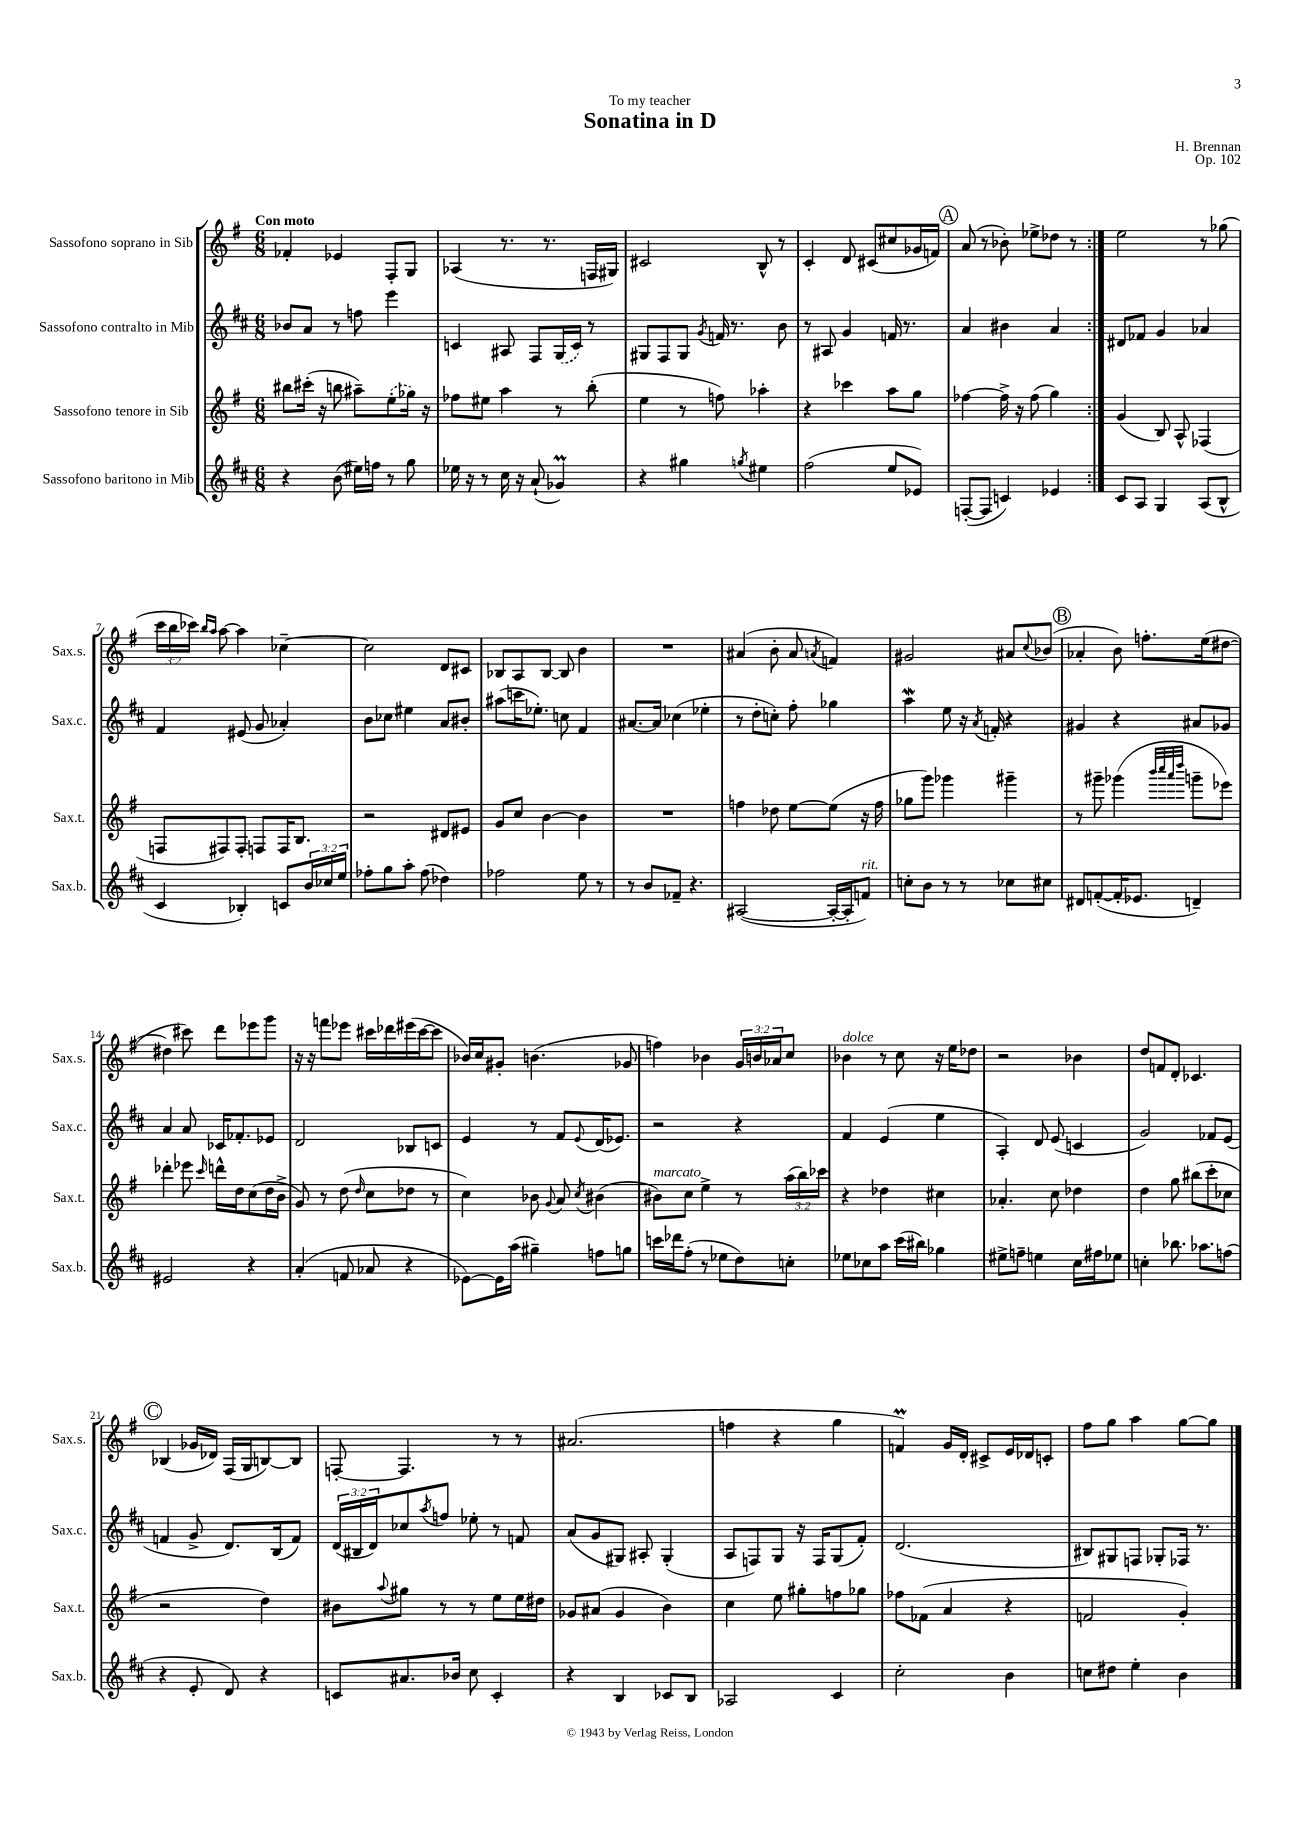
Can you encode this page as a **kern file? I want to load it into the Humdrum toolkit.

**kern	**kern	**kern	**kern
*staff4	*staff3	*staff2	*staff1
*clefG2	*clefG2	*clefG2	*clefG2
*k[f#c#]	*k[f#]	*k[f#c#]	*k[f#]
*M6/8	*M6/8	*M6/8	*M6/8
4r	8bb#	8b-	4f-'
.	(16ccc#'	8a	.
.	16r	.	.
(8b	8bb	8r	4e-
16ee#)	8aa#~)	8ff	.
16ff	.	.	.
8r	(8ee'	4eee	8F#'
8gg	16gg-)	.	8G
.	16r	.	.
=	=	=	=
16ee-	8ff-	4c	(4A-
16r	.	.	.
8r	8ee#	.	.
16cc#	4aa	8A#	8.r
16r	.	.	.
(8a`	.	8F#	.
.	.	.	8.r
4g-)	8r	(16G	.
.	.	16c)	.
.	(8bb'	8r	16F
.	.	.	16G#)
=	=	=	=
4r	4ee	8G#	2c#
.	.	8F#	.
4gg#	8r	8G#	.
.	.	8qg	.
.	8ff)	16f	.
.	.	8.r	.
8qgg	.	.	.
4ee#	4aa-'	.	8B^^
.	.	8b	8r
=	=	=	=
(2ff#	4r	8r	4c'
.	.	8A#	.
.	4ccc-	4g	8d
.	.	.	(8c#
8ee	8aa	16f	8cc#
.	.	8.r	.
8e-)	8gg	.	16g-
.	.	.	16f)
=	=	=	=
([8F'	[4ff-	4a	(8a
8F]	.	.	8r
4c)	16ff-^]	4b#	8b-')
.	16r	.	.
.	(8ff-	.	8ee-^
4e-	4gg)	4a	8dd-
.	.	.	8r
=:|!	=:|!	=:|!	=:|!
8c#	(4g	8d#	2ee
8A	.	8f-	.
4G	8B)	4g	.
.	8A^^	.	.
(8A	(4F-	4a-	8r
8B^^	.	.	(8gg-
=	=	=	=
4c#	8F	4f#	24ccc
.	.	.	24bb
.	.	.	24ccc-)
.	.	.	16qqbb
.	.	.	16qqaa
.	8F#)	.	[8aa
4B-')	8F#'	(8e#	4aa]
.	8F	8g	.
8c	16F	4a-')	[4cc-~
.	8.B	.	.
24b	.	.	.
24cc-	.	.	.
24ee	.	.	.
=	=	=	=
8ff-'	2r	8b	2cc-]
8gg	.	8cc-	.
8aa'	.	4ee#	.
(8ff-	.	.	.
4dd-)	8d#	8a	8d
.	8e#	8b#'	8c#
=	=	=	=
2ff-	8g	(8aa#	8B-
.	8cc	16ccc	8A
.	.	8.ee-')	.
.	[4b	.	[8B-
.	.	8cc	8B-]
8ee	4b]	4f#	4b
8r	.	.	.
=	=	=	=
8r	2.r	[8.a#	2.r
8b	.	.	.
.	.	16a#]	.
8f-~	.	(4cc-	.
4.r	.	.	.
.	.	4ee-'	.
=	=	=	=
([2A#	4ff	8r	(4a#
.	.	8dd'	.
.	8dd-	8cc')	8b'
.	[8ee	8ff#'	8a#
.	.	.	8qa
16A#'_	(8ee]	4gg-	4f)
16A#']	.	.	.
8f)	16r	.	.
.	16ff	.	.
=	=	=	=
8cc'	8gg-	4aa	2g#
8b	8ggg)	.	.
8r	4ggg-	8ee	.
8r	.	16r	.
.	.	8qa	.
.	.	16f'	.
8cc-	4ggg#~	4r	8a#
.	.	.	8qqcc
8cc#	.	.	(8b-
=	=	=	=
8d#	8r	4g#	4a-'
([8f'	8ggg#~	.	.
16f']	(4ggg-	4r	8b)
8.e-	.	.	.
.	.	.	8.ff'
.	32qqbbb	.	.
.	32qqcccc	.	.
.	32qqaaa	.	.
.	32qqdddd	.	.
4d~)	8ggg~	8a#	.
.	.	.	(16ee
.	8eee-)	8g-	[8dd#
=	=	=	=
2e#	4ddd-'	4a	4dd#]
.	8eee-	8a	8ccc#)
.	16qqccc	.	.
.	16ddd^^	16c-	8ddd
.	16dd	8.f-'	.
4r	(8cc	.	8eee-
.	16dd	8e-	8ggg
.	16b^	.	.
=	=	=	=
(4a'	8g)	2d	16r
.	.	.	16r
.	8r	.	8fff
8f	(8dd	.	8eee-
.	16qqdd	.	.
8a-	8cc	.	16ccc#
.	.	.	16ddd-
4r	8dd-	8B-	(16eee#
.	.	.	[16ccc#
.	8r	8c	8ccc#]
=	=	=	=
[8e-)	4cc)	4e	16b-)
.	.	.	16cc
16e-]	.	.	8g#'
(16aa	.	.	.
4gg#~)	8b-	8r	(4.b
.	8qqg	.	.
.	8a	8f#	.
.	8qcc	8qqe	.
8ff	(4b#	(16d	.
.	.	8.e-)	.
8gg	.	.	8g-
=	=	=	=
16ccc	8b#)	2r	4ff)
16ddd-	.	.	.
(8ff#'	8cc	.	.
8r	4ee^	.	4b-
8ee-	.	.	.
8dd)	8r	4r	24g
.	.	.	24b
.	.	.	24a-
8cc'	(24aa	.	8cc
.	24bb)	.	.
.	24ccc-	.	.
=	=	=	=
8ee-	4r	4f#	4b-
8cc-	.	.	.
8aa	4dd-	(4e	8r
(16ccc#	.	.	8cc
16bb#)	.	.	.
4gg-	4cc#	4ee	16r
.	.	.	16ee
.	.	.	8dd-
=	=	=	=
8ee#^	4.a-'	4A')	2r
8ff~	.	.	.
4ee	.	8d	.
.	8cc	(8e	.
16cc#	4dd-	4c	4b-
16ff#	.	.	.
8ee-	.	.	.
=	=	=	=
4cc'	4dd	2g)	8dd
.	.	.	8f
8.bb-	8gg	.	8d'
.	(8bb#	.	4.c-
8.aa-	.	.	.
.	8ccc'	8f-	.
(8ff	8cc-	(8e	.
=	=	=	=
4r	2r	4f	(4B-
8e'	.	8g^	16g-
.	.	.	16d-)
8d)	.	8.d)	(16F#
.	.	.	16G
4r	4dd)	.	[8B)
.	.	(16B	.
.	.	8f)	8B]
=	=	=	=
8c	8b#	(24d	[8F'
.	.	24B#	.
.	.	24d)	.
.	8qqaa	.	.
8.a#	8gg#	8cc-	4.F]
.	.	8qaa	.
.	8r	8ff	.
16b-	.	.	.
8cc#	8r	8ee-'	.
4c'	8ee	8r	8r
.	16ee	8f	8r
.	16dd#	.	.
=	=	=	=
4r	8g-	(8a	(2.a#
.	(8a#	8g	.
4B	4g-	8G#)	.
.	.	8A#'	.
8c-	4b)	(4G#'	.
8B	.	.	.
=	=	=	=
2A-	4cc	8A	4ff
.	.	8F)	.
.	8ee	8G	4r
.	8gg#'	16r	.
.	.	16F	.
4c#	8ff	(8G	4gg
.	8gg-	8f#')	.
=	=	=	=
2cc#'	8ff-	(2.d	4f)
.	(8f-	.	.
.	4a	.	16g
.	.	.	16d'
.	.	.	8c#^
4b	4r	.	16e
.	.	.	16d-
.	.	.	8c'
=	=	=	=
8cc	2f	8B#)	8ff#
8dd#	.	8G#	8gg
4ee'	.	8F	4aa
.	.	8G-'	.
4b	4g')	16F-	[8gg
.	.	8.r	.
.	.	.	8gg]
==	==	==	==
*-	*-	*-	*-
